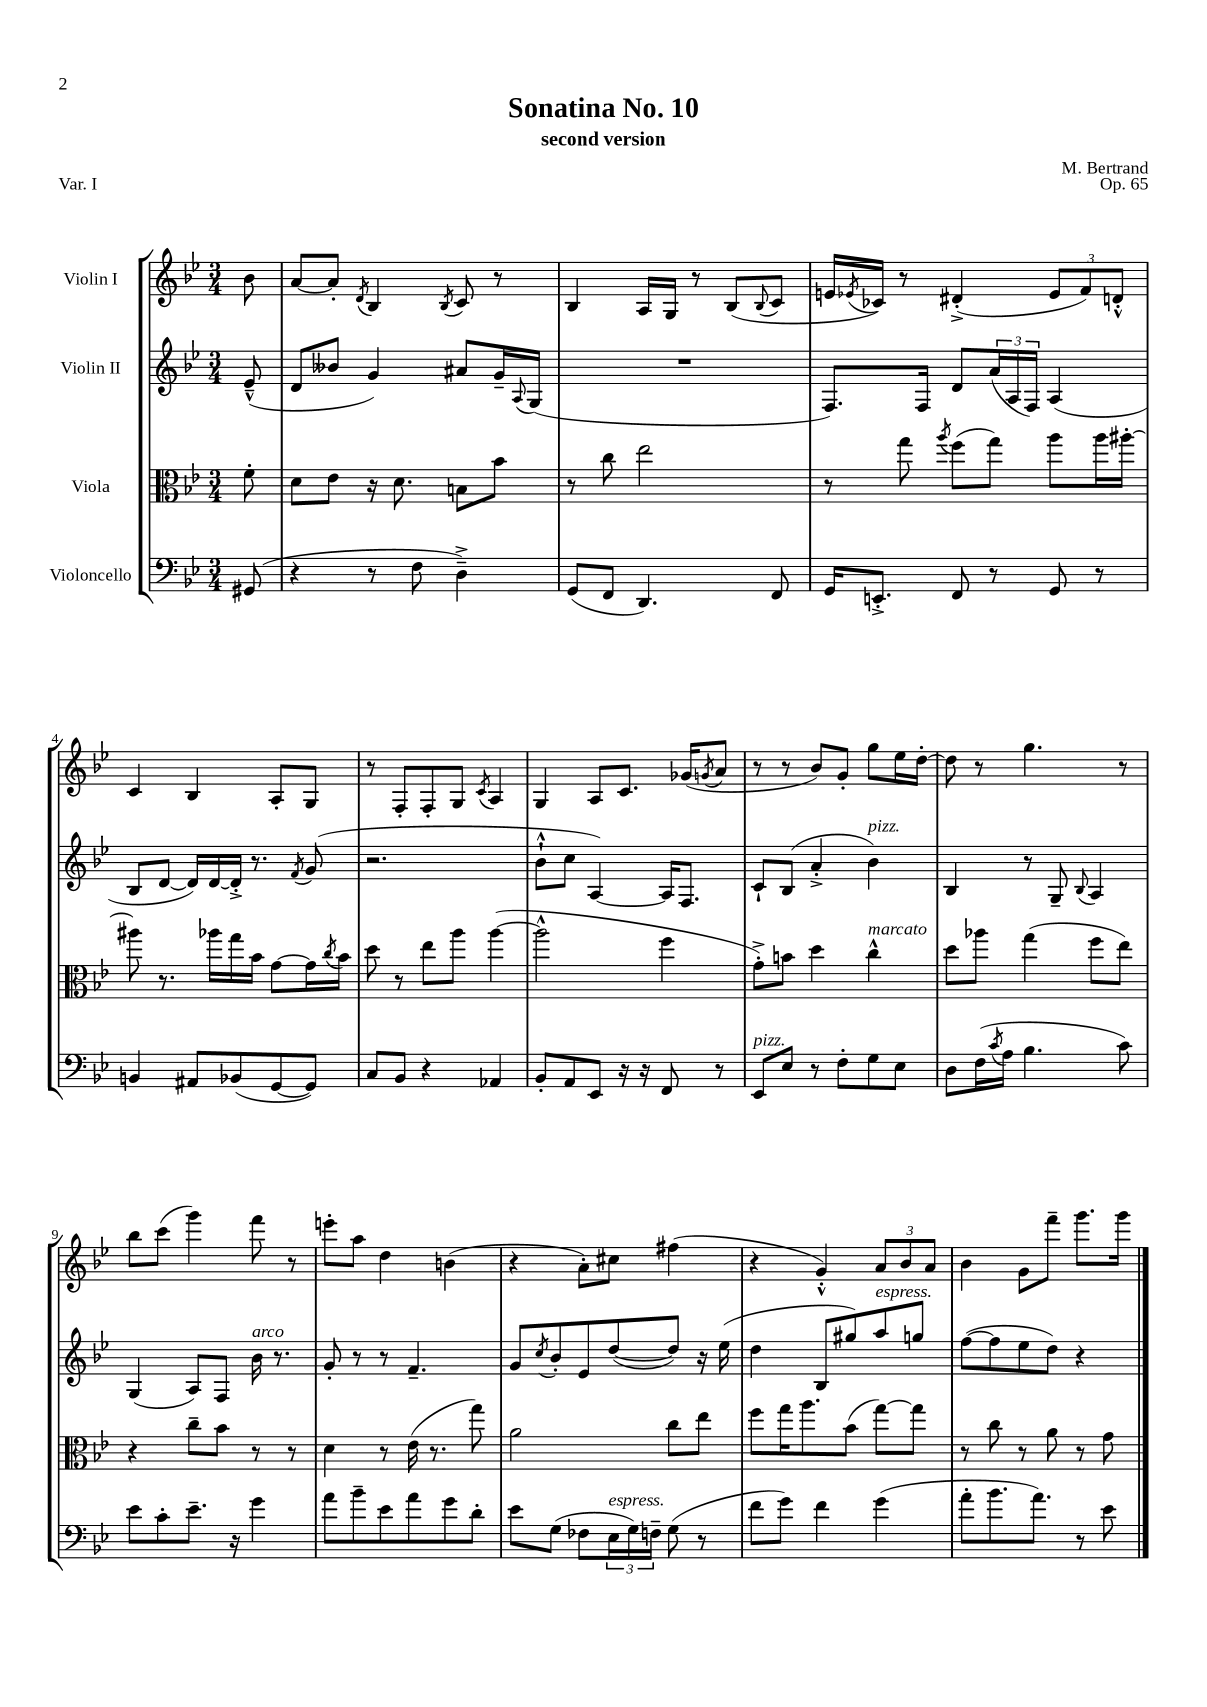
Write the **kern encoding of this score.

**kern	**kern	**kern	**kern
*part4	*part3	*part2	*part1
*staff4	*staff3	*staff2	*staff1
*I"Violoncello	*I"Viola	*I"Violin II	*I"Violin I
*clefF4	*clefC3	*clefG2	*clefG2
*k[b-e-]	*k[b-e-]	*k[b-e-]	*k[b-e-]
*M3/4	*M3/4	*M3/4	*M3/4
=	=	=	=
(8GG#X/	8f'\	(8e-~^^/	8b-\
=1	=1	=1	=1
4r	8d\L	8d/L	[8a/L
.	8e-\J	8b--X/J	8a'/J]
.	.	.	8qd/
8r	16r	4g/)	4B-/
.	8.d\	.	.
8F\	.	.	.
.	.	.	8qB-/
4D~^\)	8Bn\L	8a#X/L	8c/
.	8b-\J	16g~/L	8r
.	.	8qqA/	.
.	.	(16G/JJ	.
=2	=2	=2	=2
(8GG/L	8r	2.r	4B-/
8FF/J	8cc\	.	.
4.DD/)	2ee-\	.	16A/LL
.	.	.	16G/JJ
.	.	.	8r
.	.	.	(8B-/L
.	.	.	8qqB-/
8FF/	.	.	8c/J
=3	=3	=3	=3
16GG/KL	8r	8.F/L)	16en/LL
.	.	.	8qe-X/
8.EEn'^/J	.	.	16c-X/JJ)
.	8gg\	.	8r
.	.	16F/Jk	.
.	8qaa/	.	.
8FF/	(8ff\L	8d/L	(4d#X'^/
8r	8gg\J)	(24a/L	.
.	.	24A/	.
.	.	24F/JJ)	.
8GG/	8aa\L	(4A/	12e-/L
.	.	.	12f/)
8r	16aa\L	.	.
.	.	.	12dn'^^/J
.	[16aa#X'\JJ	.	.
!!LO:LB:g=z
=4	=4	=4	=4
4BBn/	8aa#X\]	8B-/L	4c/
.	8.r	[8d/J	.
8AA#X/L	.	16d/LL])	4B-/
.	16aa-X\LL	[16d/	.
(8BB-X/	16gg\	16d'^/JJ]	.
.	16b-\JJ	8.r	.
[8GG/	[8g\L	.	8A'/L
.	.	8qf/	.
8GG/J])	16g\L]	(8g/	8G/J
.	8qcc/	.	.
.	16b-\JJ	.	.
=5	=5	=5	=5
8C/L	8dd\	2.r	8r
8BB-/J	8r	.	8F'/L
4r	8ee-\L	.	8F'/
.	8aa\J	.	8G/J
.	.	.	8qc/
4AA-X/	([4aa\	.	4A/
=6	=6	=6	=6
8BB-'/L	2aa^^\]	8b-`^^\L	4G/
8AA/	.	8cc\J	.
8EE-/J	.	[4A/)	8A/L
16r	.	.	8.c/J
16r	.	.	.
8FF/	4ff\	16A/KL]	.
.	.	8.F/J	(16g-X/KL
.	.	.	8qgn/
8r	.	.	8a/J
=7	=7	=7	=7
!LO:TX:a:i:t=pizz.	!	!	!
8EE-/L	8g'^\L)	8c`/L	8r
8E-/J	8bn\J	(8B-/J	8r
8r	4dd\	4a'^/	8b-/L)
8F'\L	.	.	8g'/J
!	!	!LO:TX:a:i:t=pizz.	!
!	!LO:TX:a:i:t=marcato	!	!
8G\	4cc^^\	4b-\)	8gg\L
8E-\J	.	.	16ee-\L
.	.	.	[16dd'\JJ
=8	=8	=8	=8
8D\L	8dd\L	4B-/	8dd\]
(16F\L	8aa-X\J	.	8r
8qc/	.	.	.
16A\JJ	.	.	.
4.B-\	(4gg\	8r	4.gg\
.	.	8G~/	.
.	.	8qqB-/	.
.	8ff\L	4A/	.
8c\)	8ee-\J)	.	8r
!!LO:LB:g=z
=9	=9	=9	=9
8e-\L	4r	(4G/	8bb-\L
8c'\	.	.	(8ccc\J
8.e-~\J	8cc~\L	8A/L)	4ggg\)
.	8b-\J	8F/J	.
16r	.	.	.
!	!	!LO:TX:a:i:t=arco	!
4g\	8r	16b-\	8fff\
.	.	8.r	.
.	8r	.	8r
=10	=10	=10	=10
8a\L	4d\	8g'/	8eeen'\L
8b-~\	.	8r	8aa\J
8e-\	8r	8r	4dd\
8a\	(16e-\	4.f~/	.
.	8.r	.	.
8g\	.	.	(4bn\
8d'\J	8gg\)	.	.
=11	=11	=11	=11
8e-\L	2a\	8g/L	4r
.	.	8qcc/	.
(8G\J	.	8b-'/	.
8F-X\L	.	8e-/	8a'\L)
!LO:TX:a:i:t=espress.	!	!	!
24E-\L	.	([8dd/	8cc#X\J
24G\)	.	.	.
24Fn~\JJ	.	.	.
(8G\	8cc\L	8dd/J])	(4ff#X\
8r	8ee-\J	16r	.
.	.	(16ee-\	.
=12	=12	=12	=12
8f\L	8ff\L	4dd\	4r
8g\J)	16gg\K	.	.
.	8.aa\	.	.
4f\	.	8B-/L	4g'^^/)
.	(8b-\J	8gg#X/)	.
!	!	!LO:TX:a:i:t=espress.	!
(4g\	[8gg\L)	8aa/	12a/L
.	.	.	12b-/
.	8gg\J]	8ggn/J	.
.	.	.	12a/J
=13	=13	=13	=13
8a'\L	8r	([8ff\L	4b-\
8.b-\	8cc\	8ff\]	.
.	8r	8ee-\	8g\L
8.a\J)	.	.	.
.	8a\	8dd\J)	8fff~\J
8r	8r	4r	8.ggg\L
8e-\	8g\	.	.
.	.	.	16ggg\Jk
==	==	==	==
*-	*-	*-	*-
